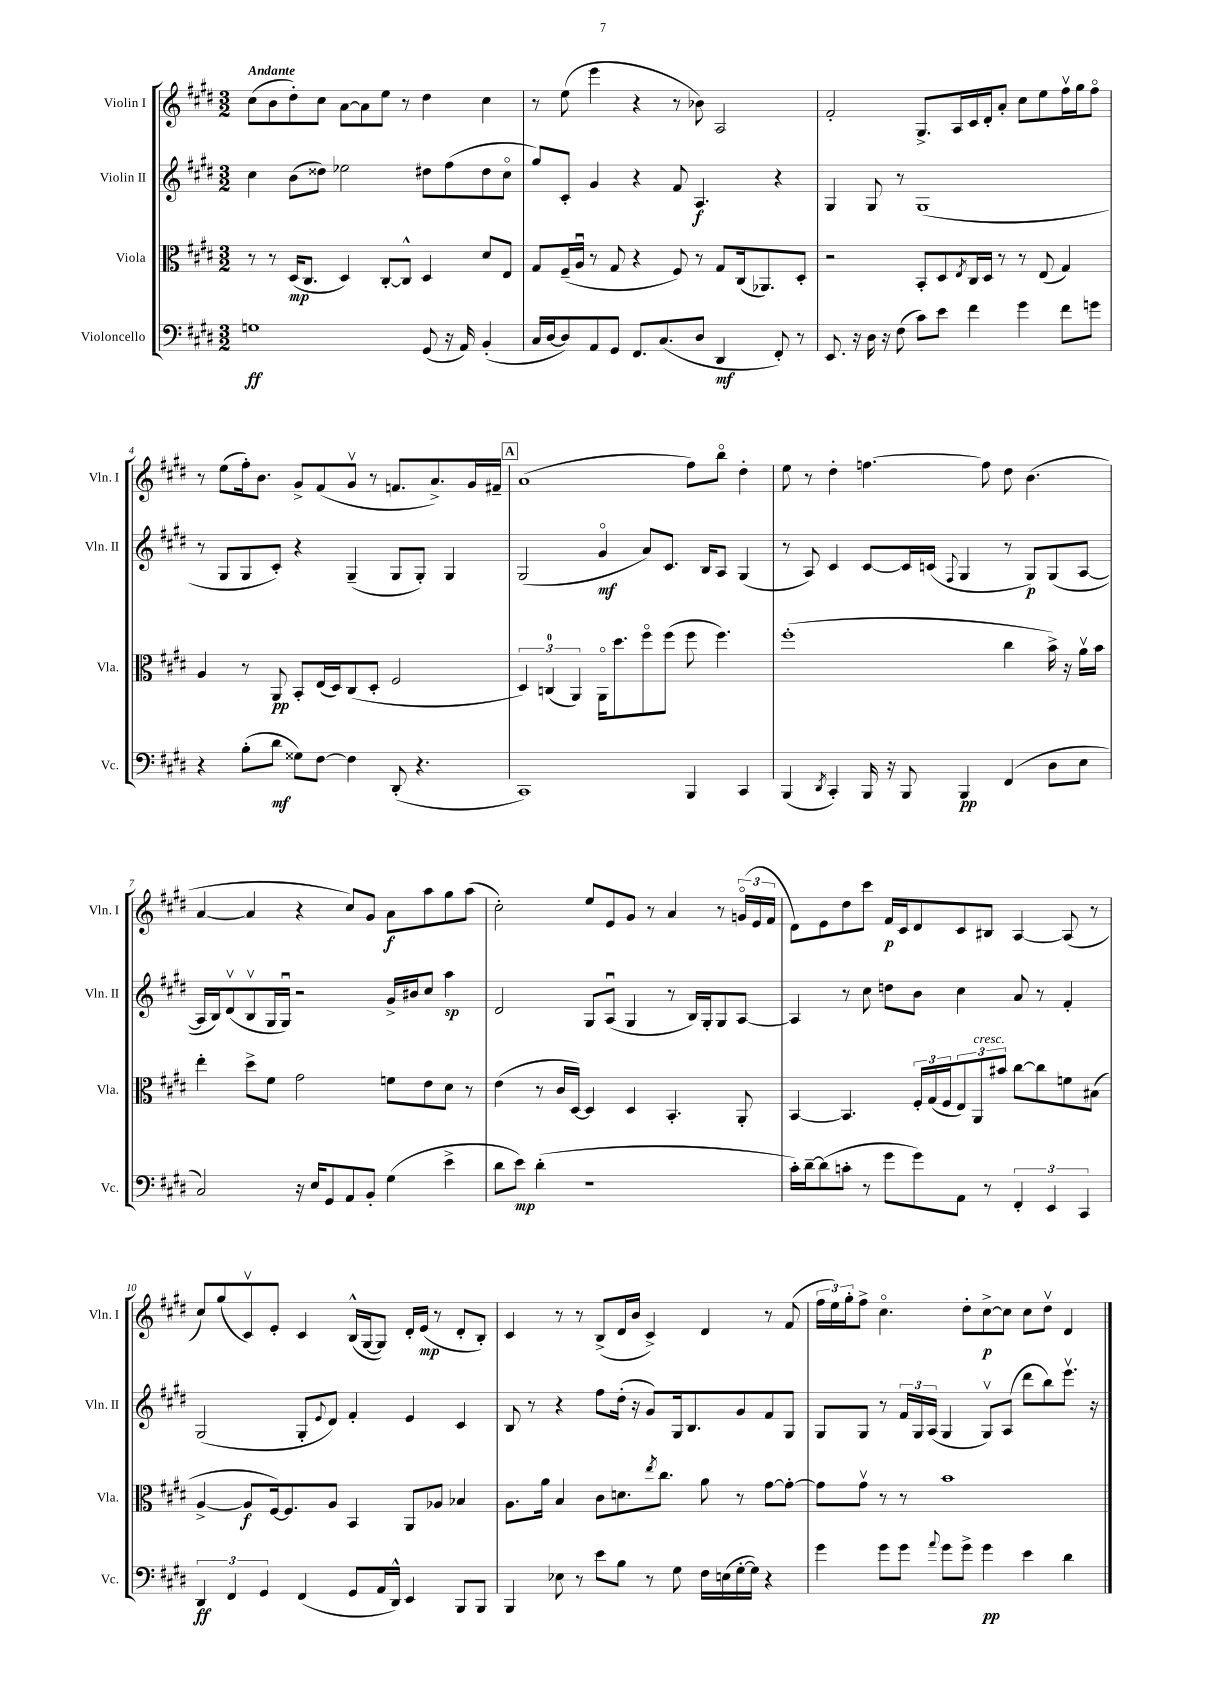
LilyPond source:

<<
\new StaffGroup <<
\new Staff = "s0" \with { instrumentName = "Violin I" shortInstrumentName = "Vln. I" } {
    \clef treble \key e \major \numericTimeSignature \time 3/2 \tempo "Andante"
    cis''8( b'8 dis''8-.) cis''8 a'8~ a'8 e''8 r8 dis''4 cis''4 |
    r8 e''8( e'''4 r4 r8 bes'8) a2 |
    fis'2-. gis8.-> a16 cis'16 dis'16-. a'8-. cis''8 e''8 fis''16\upbow gis''16 fis''8\flageolet |
    r8 e''8( fis''16-.) b'8. gis'8-> fis'8( gis'8\upbow r8 f'8. a'8.->) gis'16 fis'16-- |
    \mark \markup { \box "A" } a'1( fis''8) b''8\flageolet dis''4-. |
    e''8 r8 dis''4-. f''4.~ f''8 dis''8 b'4.( |
    a'4~ a'4 r4 cis''8) gis'8 a'8\f a''8 gis''8 a''8( |
    cis''2-.) e''8 e'8 gis'8 r8 a'4 r8 \tuplet 3/2 { g'16\flageolet( e'16 fis'16 } |
    dis'8) e'8 dis''8 cis'''8 fis'16\p cis'16 dis'8 cis'8 bis8 a4~ a8( r8 |
    cis''8) gis''8( cis'8\upbow) e'8-. cis'4 b16-^( gis16~ gis8) dis'16-. e'16\mp( r8 dis'8-. b8-.) |
    cis'4 r8 r8 b8->( dis'16 b'16 cis'4->) dis'4 r8 fis'8( |
    \tuplet 3/2 { fis''16 e''16) gis''16-. } fis''8-> cis''4.\flageolet dis''8-. cis''8~->\p cis''8 cis''8 dis''8\upbow dis'4 \bar "|." |
}
\new Staff = "s1" \with { instrumentName = "Violin II" shortInstrumentName = "Vln. II" } {
    \clef treble \key e \major \numericTimeSignature \time 3/2
    cis''4 b'8( disis''8) ees''2 dis''8 fis''8( dis''8 cis''8\flageolet |
    gis''8) cis'8-. gis'4 r4 fis'8 a4.\f r4 |
    gis4 gis8 r8 gis1( |
    r8 gis8 gis8 cis'8-.) r4 gis4--( gis8 gis8-.) gis4 |
    \mark \markup { \box "A" } gis2( gis'4\flageolet\mf a'8) cis'8. b16 a8 gis4( |
    r8 a8) cis'4 cis'8~ cis'16 c'16( \appoggiatura { fis8 } gis4 r8 gis8\p) gis8( a8~ |
    a16 b16) dis'8\upbow( b8\upbow gis16 gis16\downbow) r2 gis'16-> bis'16 cis''8 a''4\sp |
    dis'2 gis8 a8\downbow( gis4 r8 b16) gis16-. gis8 a8~ |
    a4 r8 cis''8 d''8 b'8 cis''4 a'8 r8 fis'4-. |
    gis2( gis8-. \appoggiatura { e'8 } dis'8) fis'4-. e'4 cis'4 |
    b8 r8 r4 fis''8 dis''16-.( r16 gis'8) gis16 b8. gis'8 fis'8 gis8 |
    gis8 gis8 r8 \tuplet 3/2 { fis'16 gis16 a16( } gis4 gis8\upbow) a8( dis'''8 b''8) e'''8.\upbow r16 \bar "|." |
}
\new Staff = "s2" \with { instrumentName = "Viola" shortInstrumentName = "Vla." } {
    \clef alto \key e \major \numericTimeSignature \time 3/2
    r8 r8 dis16\mp( cis8. dis4) cis8~-. cis8-^ dis4 dis'8 e8 |
    gis8 fis16--( a16\downbow r8 gis8 r4 fis8) r8 gis8 cis16( aes,8.) dis8-. |
    r2 b,8-. dis8 \acciaccatura { e8 } cis16 dis16 r8 r8 e8( gis4) |
    a4 r8 a,8\pp b,8-. e16( dis16) cis8( dis8-. fis2 |
    \mark \markup { \box "A" } \tuplet 3/2 { dis4) c4-0( a,4) } a,16\flageolet dis''8. fis''8\flageolet fis''8( fis''8 fis''4.) |
    fis''1-.( cis''4 b'16->) r16 a'16\upbow b'16 |
    e''4-. dis''8-> fis'8 gis'2 f'8 e'8 dis'8 r8 |
    e'4( r8 cis'16 dis16~) dis4 dis4 b,4.-. a,8-. |
    b,4~ b,4. \tuplet 3/2 { fis16-. gis16( fis16 } \tuplet 3/2 { e8) a,8^\markup { \italic "cresc." } bis'8 } cis''8~ cis''8 f'8 bis8( |
    a4~-> a8\f fis16~) fis8. a8 b,4 a,8 aes8 bes4 |
    a8. a'16 b4 cis'8 d'8. \acciaccatura { e''8 } cis''8. a'8 r8 gis'8~ gis'8~-. |
    gis'8 gis'8\upbow r8 r8 b'1 \bar "|." |
}
\new Staff = "s3" \with { instrumentName = "Violoncello" shortInstrumentName = "Vc." } {
    \clef bass \key e \major \numericTimeSignature \time 3/2
    g1\ff gis,8( r16 a,16) b,4-.( |
    cis16 dis16~ dis8) a,8 gis,8 fis,8. cis8.( dis8 dis,4\mf fis,8-.) r8 |
    e,8. r16 dis16 r16 fis8( cis'8) e'8 fis'4 gis'4 fis'8 g'8 |
    r4 b8-.( dis'8\mf gisis8) fis8~ fis4 dis,8-.( r4. |
    \mark \markup { \box "A" } cis,1) b,,4 cis,4 |
    b,,4( \acciaccatura { dis,8 } cis,4-.) b,,16 r16 b,,8 b,,4\pp fis,4( dis8 e8 |
    cis2) r16 e16 gis,8 a,8 b,8-. gis4( e'4-> |
    dis'8 e'8\mp) dis'4-.( r1 |
    cis'16-.) dis'16~-- dis'8( c'8-. r8 gis'8 gis'8) a,8 r8 \tuplet 3/2 { fis,4-. e,4 cis,4 } |
    \tuplet 3/2 { dis,4\ff fis,4 gis,4 } fis,4( gis,8 a,16 dis,16-^) e,4 b,,8 b,,8 |
    b,,4 ees8 r8 e'8 b8 r8 gis8 fis16 e16( gis16~-. gis16) r4 |
    gis'4 gis'8 gis'8 \appoggiatura { a'8 } gis'8 gis'8-> gis'4\pp e'4 dis'4 \bar "|." |
}
>>
>>
